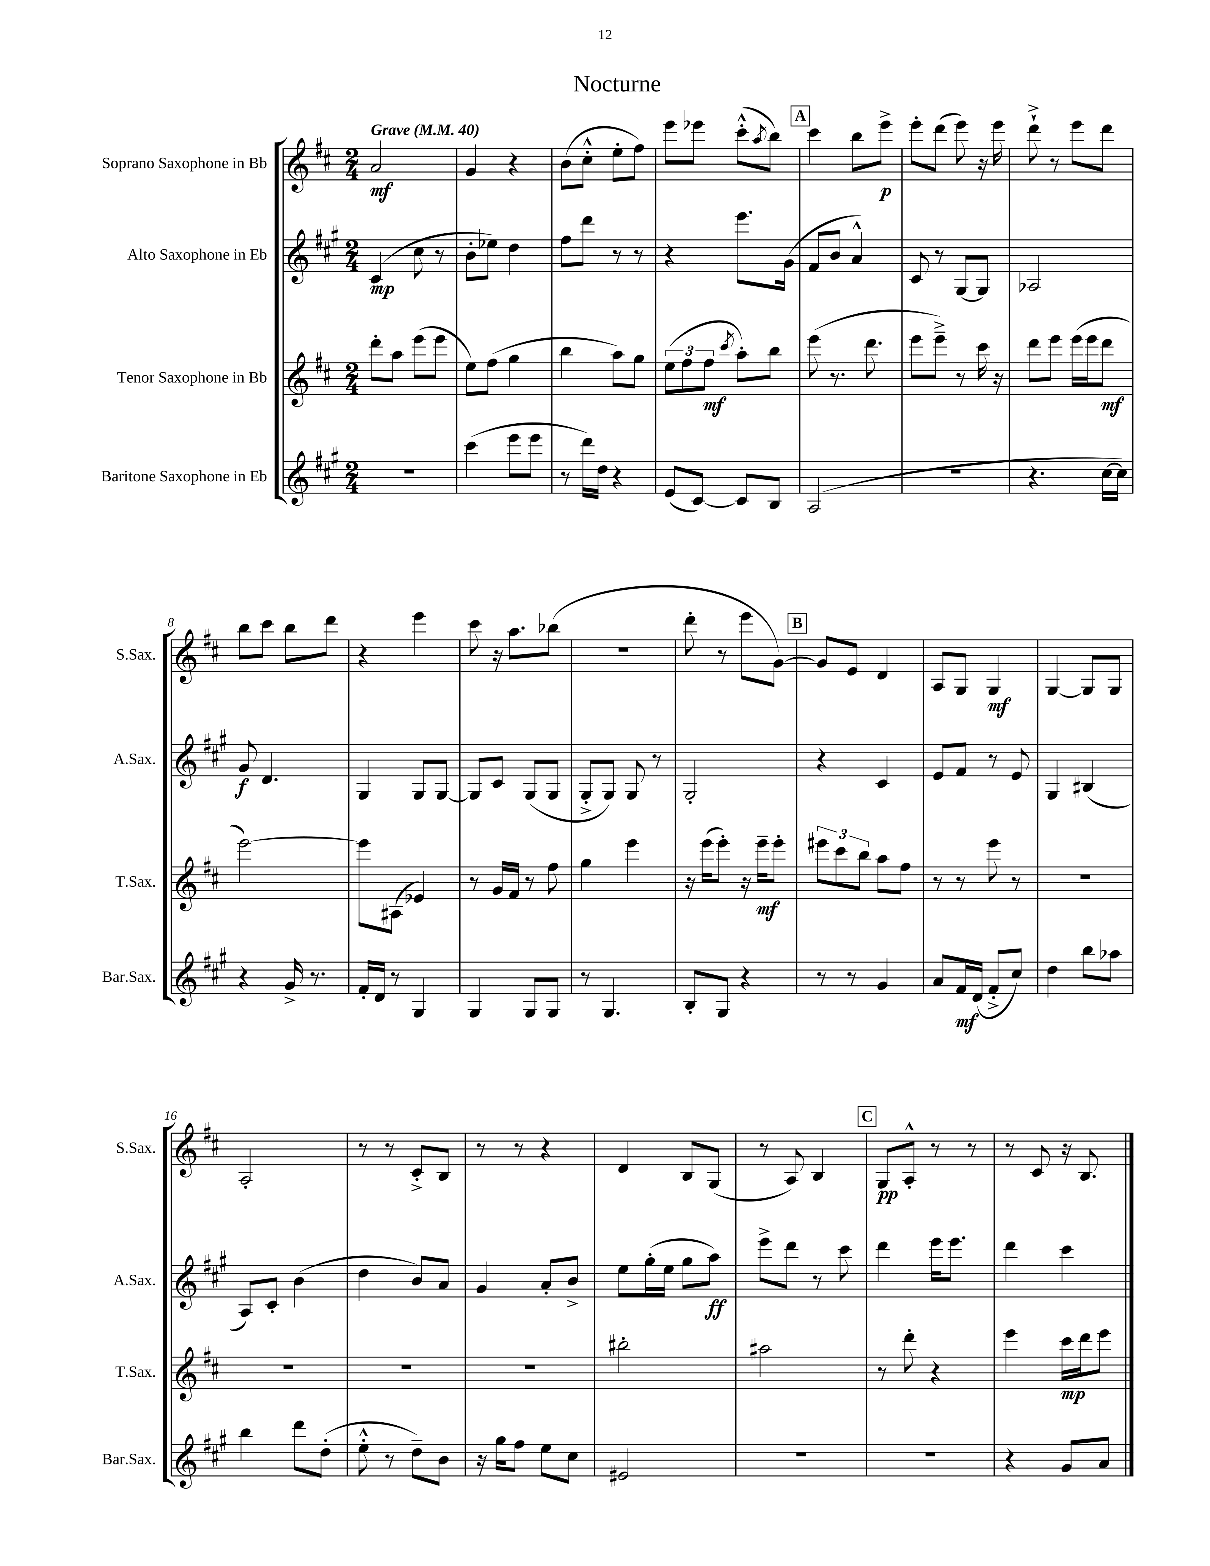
\header { title = "Nocturne" }
<<
\new StaffGroup <<
\new Staff = "s0" \with { instrumentName = "Soprano Saxophone in Bb" shortInstrumentName = "S.Sax." } {
    \clef treble \key d \major \numericTimeSignature \time 2/4 \tempo "Grave" 4 = 40
    a'2\mf |
    g'4 r4 |
    b'8( cis''8-.-^ e''8-. fis''8) |
    e'''8 ees'''8 cis'''8-.-^( \acciaccatura { a''8 } b''8) |
    \mark \markup { \box "A" } cis'''4 b''8 e'''8->\p |
    e'''8-. d'''8( e'''8) r16 e'''16 |
    d'''8-!-> r8 e'''8 d'''8 |
    b''8 cis'''8 b''8 d'''8 |
    r4 e'''4 |
    cis'''8 r16 a''8. bes''8( |
    r2 |
    d'''8-. r8 e'''8 g'8~) |
    \mark \markup { \box "B" } g'8 e'8 d'4 |
    a8 g8 g4\mf |
    g4~ g8 g8 |
    a2-. |
    r8 r8 cis'8-.-> b8 |
    r8 r8 r4 |
    d'4 b8 g8( |
    r8 a8) b4 |
    \mark \markup { \box "C" } g8\pp a8-.-^ r8 r8 |
    r8 cis'8 r16 b8. \bar "|." |
}
\new Staff = "s1" \with { instrumentName = "Alto Saxophone in Eb" shortInstrumentName = "A.Sax." } {
    \clef treble \key a \major \numericTimeSignature \time 2/4
    cis'4\mp( cis''8 r8 |
    b'8-. ees''8) d''4 |
    fis''8 d'''8 r8 r8 |
    r4 e'''8. gis'16( |
    \mark \markup { \box "A" } fis'8 b'8 a'4-^) |
    cis'8 r8 gis8~ gis8 |
    aes2 |
    gis'8\f d'4. |
    gis4 gis8 gis8~ |
    gis8 cis'8 gis8( gis8 |
    gis8-.-> gis8) gis8 r8 |
    gis2-. |
    \mark \markup { \box "B" } r4 cis'4 |
    e'8 fis'8 r8 e'8 |
    gis4 bis4( |
    a8) cis'8-. b'4( |
    d''4 b'8) a'8 |
    gis'4 a'8-. b'8-> |
    e''8 gis''16-.( e''16 gis''8 a''8\ff) |
    e'''8-> d'''8 r8 cis'''8 |
    \mark \markup { \box "C" } d'''4 e'''16 e'''8. |
    d'''4 cis'''4 \bar "|." |
}
\new Staff = "s2" \with { instrumentName = "Tenor Saxophone in Bb" shortInstrumentName = "T.Sax." } {
    \clef treble \key d \major \numericTimeSignature \time 2/4
    d'''8-. a''8 e'''8( e'''8 |
    e''8) fis''8( g''4 |
    b''4 a''8) g''8 |
    \tuplet 3/2 { e''8( fis''8 fis''8\mf } \acciaccatura { cis'''8 } a''8-.) b''8 |
    \mark \markup { \box "A" } e'''8( r8. d'''8. |
    e'''8 e'''8--->) r8 cis'''16 r16 |
    d'''8 e'''8 e'''16( e'''16 d'''8\mf |
    e'''2~) |
    e'''8 ais8( ees'4) |
    r8 g'16 fis'16 r8 fis''8 |
    g''4 e'''4 |
    r16 e'''16( e'''8-.) r16 e'''16--\mf e'''8-. |
    \mark \markup { \box "B" } \tuplet 3/2 { eis'''8 cis'''8 b''8 } a''8 fis''8 |
    r8 r8 e'''8 r8 |
    R2 |
    R2 |
    R2 |
    R2 |
    bis''2-. |
    ais''2 |
    \mark \markup { \box "C" } r8 d'''8-. r4 |
    e'''4 cis'''16\mp d'''16 e'''8 \bar "|." |
}
\new Staff = "s3" \with { instrumentName = "Baritone Saxophone in Eb" shortInstrumentName = "Bar.Sax." } {
    \clef treble \key a \major \numericTimeSignature \time 2/4
    R2 |
    cis'''4( e'''8 e'''8 |
    r8 d'''16) d''16 r4 |
    e'8( cis'8~) cis'8 b8 |
    \mark \markup { \box "A" } a2( |
    r2 |
    r4. cis''16~ cis''16) |
    r4 gis'16-> r8. |
    fis'16-. d'16 r8 gis4 |
    gis4 gis8 gis8 |
    r8 gis4. |
    b8-. gis8 r4 |
    \mark \markup { \box "B" } r8 r8 gis'4 |
    a'8 fis'16\mf d'16( fis'8-.-> cis''8) |
    d''4 b''8 aes''8 |
    b''4 d'''8 d''8-.( |
    e''8-.-^ r8 d''8--) b'8 |
    r16 gis''16 fis''8 e''8 cis''8 |
    eis'2 |
    R2 |
    \mark \markup { \box "C" } r2 |
    r4 gis'8 a'8 \bar "|." |
}
>>
>>
